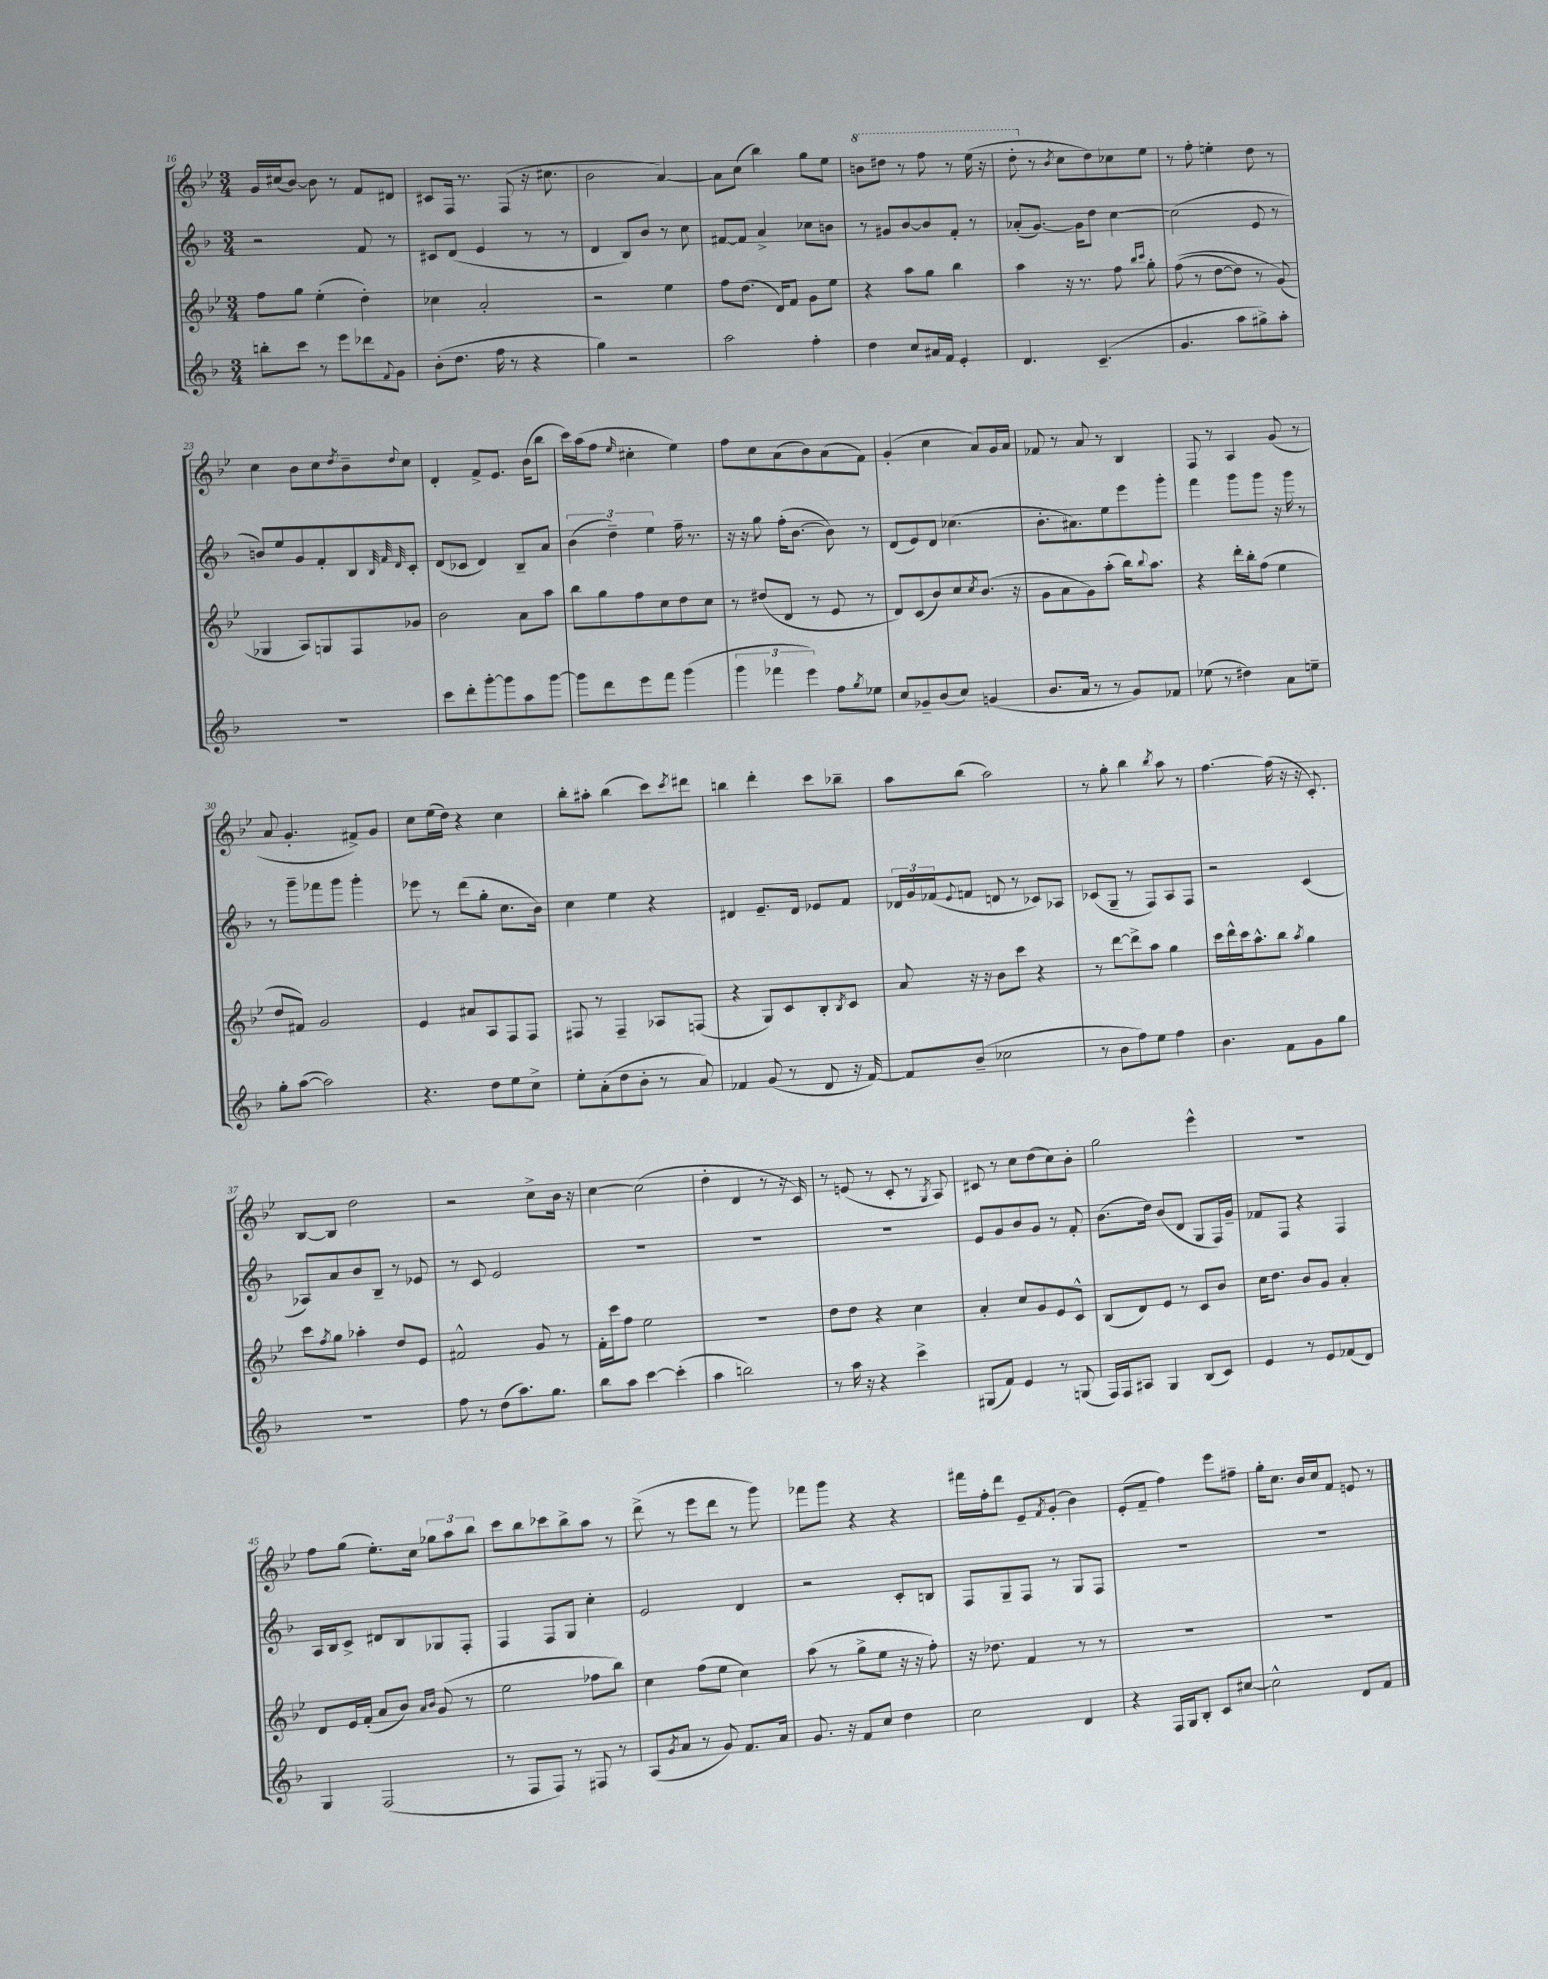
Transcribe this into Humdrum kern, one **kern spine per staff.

**kern	**kern	**kern	**kern
*staff4	*staff3	*staff2	*staff1
*clefG2	*clefG2	*clefG2	*clefG2
*k[b-]	*k[b-e-]	*k[b-]	*k[b-e-]
*M3/4	*M3/4	*M3/4	*M3/4
8bb'\L	8ff\L	2r	16g/LL
.	.	.	(16cc#/J
8ccc\J	8gg\J	.	[8b-/J)
8r	(4ee-'\	.	8b-\]
8eee\L	.	.	8r
8ddd-\	4dd'\)	8f/	8f/L
8qqf/	.	.	.
8g\J	.	8r	8d#/J
=	=	=	=
(8b-'\L	4cc-\	8c#/L	8c#/L
8.dd\J	.	(8d/J	16F/Jk
.	.	.	8.r
.	2a'/	4e/	.
16ff\	.	.	.
8r	.	.	(8F/
4r	.	8r	16r
.	.	.	8.cc#\
.	.	8r	.
=	=	=	=
4gg\)	2r	4d/	2b-\
2r	.	8B-/L)	.
.	.	8b-/J	.
.	4ee-\	8r	[4a/)
.	.	8cc\	.
=	=	=	=
2aa\	8ff\L	[8f#/L	8a\]L
.	(8.dd\J	8f#/]J	(8cc\J
.	.	4a^/	4bb-\)
.	16d/LK)	.	.
.	8f/J	.	.
4ff'\	8g\L	8cc-\L	8gg\L
.	8ee-\J	8b\J	8ee-\J
=	=	=	=
4dd\	4r	8r	8bb\L
.	.	8g#/L	8ddd#\J
8cc/L	8aa\L	[8b-/	8r
16a#/L	8gg\J	8b-/]	8fff\
16f/JJ	.	.	.
4e'/	4bb-\	8f'/J	8r
.	.	8r	(16eee-\
.	.	.	16r
=	=	=	=
4.d/	4aa\	(8a-'/L	8ddd'\
.	.	[8.g/J)	8r
.	.	.	8qb-/
.	16r	.	8cc\L
.	8.r	16g\]LK	.
(4.c~/	.	8dd\J	8dd\)
.	8ff\	[4cc\	8cc-\
.	16qqbb-/LL	.	.
.	16qqccc/JJ	.	.
.	8gg'\	.	8ee-\J
=	=	=	=
4.g/	&((8ff\	(2cc\]	8r
.	8r	.	8ff'\
.	[8dd\L	.	4ee'\
8aa\L	8dd\]J)	.	.
8gg#^\)	8r	8e/	8dd\
8aa'\J	(8g/&)	8r	8r
=	=	=	=
2.r	4G-/	8b/L)	4cc\
.	.	8ee/	.
.	8A/L)	8g/	8b-\L
.	8G/	8f'/	8cc\
.	.	.	8qdd/
.	8F/	8B-/	8b-~\
.	.	32qqB-/	.
.	.	32qqf/	.
.	.	32qqd/	8qqdd/
.	8g-/J	8c'/J	8cc\J
=	=	=	=
8ccc\L	2b-\	(8d/L	4d'/
8ddd'\	.	8c-/J	.
[8ggg'\	.	4d/)	8f^/L
8ggg\]	.	.	8.e-/J
8aa\	8a\L	8B-~/L	.
.	.	.	(16b-\LK
[8ggg\J	8aa\J	8a/J	8bb-\J
=	=	=	=
8ggg\]L	8bb-\L	(6b-\	16ccc\LL)
.	.	.	(16aa\J
8ddd\	8gg\	.	8ff\J
.	.	6dd~\)	.
.	.	.	16qqee-/
8eee\	8ff\	.	4cc#'\
.	.	6ee\	.
8fff\J	8cc\	.	.
(4ggg\	8dd\	16ff~\	4ee-\)
.	.	8.r	.
.	8cc\J	.	.
=	=	=	=
6ggg\	8r	16r	8ff\L
.	.	16r	.
.	(8dd#/L	8gg\	8cc\
6fff-\	.	.	.
.	8d/J	(16ff'\LK	(8a\
.	.	[8.b-\J	.
6eee\)	.	.	.
.	8r	.	8b-\)
8ff\L	8e-/	8b-\])	(8a\
8qgg/	.	.	.
8ee-\J	8r	8r	8f\J)
=	=	=	=
8cc/L	8d/L)	(8d/L	(4g'/
8g-~/	(8c/	8e/)	.
(8b-/	8b-/)	8d/J	4cc\
8cc/J)	8cc/	(4.cc-\	.
.	8qcc/	.	.
(4g/	(8.b-/J	.	8a/L)
.	.	.	16g/L
.	16r	.	16a/JJ
=	=	=	=
8.b-/L	8g\L	8.b-'\L	8f-/
.	8a\	.	8r
16a/Jk	.	8.a#\)	.
8r	8g\)	.	8a/
8r	(8aa'\J	8ee\	8r
8g/L)	16bb-\LK)	8eee\	4B-/
.	8qqbb-/	.	.
.	8.aa\J	.	.
8f-/J	.	8ggg'\J	.
=	=	=	=
(8ee-\	4r	4fff\	8F/
8r	.	.	8r
4dd#\)	16ddd'\LL	8ggg\L	4A/
.	16bb-'\J	.	.
.	(8ff\J	8ggg\J	.
8a\L	4ee-\	16r	(8g/
.	.	16ggg\	.
8ee~\J	.	8r	8r
=	=	=	=
8gg'\L	8dd/L	8r	8a/
([8aa\J	8f#/J)	8ggg~\L	4.g'/
2aa\])	2g/	8fff-\	.
.	.	8ggg\J	.
.	.	4ggg'\	8f#^/L)
.	.	.	8g/J
=	=	=	=
4.r	4e-/	8eee-\	8cc\L
.	.	8r	(16ee-\L
.	.	.	16dd\JJ)
.	8a#/L	(8ddd\L	4r
8dd\L	8A/	8gg'\J	.
8ee\	8F/	8.cc\L	4cc\
8cc^\J	8F/J	.	.
.	.	16b-\Jk)	.
=	=	=	=
8ee'\L	8F#/	4cc\	8bb-'\L
(8a'\	8r	.	8aa#'\J
8dd\	4F#~/	4ee\	(4bb-\
8b-'\J	.	.	.
8r	8A-/L	4r	8ccc\L)
.	.	.	8qccc/
8a/)	(8F/J	.	8ddd#\J
=	=	=	=
4f-/	4r	4d#/	4bb\
(8g/	8G/L)	8.e~/L	4ddd'\
8r	8c/	.	.
.	.	16d#/Jk	.
8d/	8B-'/	8e-/L	8ccc\L
.	8qB-/	.	.
16r	8c/J	8f/J	8bb-~\J
[16f-/)	.	.	.
=	=	=	=
8f-/]L	8a/	24d-/LL	8aa\L
.	.	24g/	.
.	.	(24f-/J	.
.	.	8qqe/	.
(8b-~/J	16r	8f/J	(8bb-\J
.	16r	.	.
2cc-\	8b-\L	8d/	2aa\)
.	8ccc\J	8r	.
.	4r	8c-/L)	.
.	.	8A-/J	.
=	=	=	=
8r	8r	(8c-/L	8r
8b-\L	[8ddd\L	8G~/J	8gg'\
8ff\)	8ddd^\]	8r	4bb-\
8ee\J	8aa\J	8F/L)	.
.	.	.	8qbb-/
4ff\	4gg\	8A/	8aa\
.	.	8F/J	8r
=	=	=	=
4.b-\	16ccc\LL	2r	[4.ff\
.	16ddd^^\	.	.
.	16ccc\J	.	.
.	8.aa^^\	.	.
8f\L	8bb-\J	.	(16ff\]
.	.	.	16r
.	8qaa/	.	.
8g\	4gg\	(4c/	16r
.	.	.	8.c'/)
8gg\J	.	.	.
=	=	=	=
2.r	8ccc\L	8A-/L)	[8B-/L
.	8qff/	.	.
.	8gg\J	8a/	8B-/]J
.	4aa-'\	8b-/	2dd\
.	.	8B-~/J	.
.	8dd/L	8r	.
.	8e-/J	8e-/	.
=	=	=	=
8ff\	2f#^^/	8r	2r
8r	.	8c/	.
(8dd\L	.	2e/	.
8.aa\)	.	.	.
.	8g/	.	8cc^\L
8.gg\J	.	.	.
.	8r	.	16b-\Jk
.	.	.	16r
=	=	=	=
8bb-\L	16f'\LL	2.r	[4cc\
.	16ccc\J	.	.
8aa\J	8ff\J	.	.
[4ccc\	2ee-\	.	(2cc\]
(4ccc'\]	.	.	.
=	=	=	=
4aa\	2.r	2.r	4dd'\
2bb\)	.	.	4d/
.	.	.	8r
.	.	.	16r
.	.	.	16c/)
=	=	=	=
8r	8dd\L	2.r	8r
16aa\	8dd\J	.	(8e/
16r	.	.	.
4r	4r	.	8r
.	.	.	8c'/
4ccc^\	4cc\	.	8r
.	.	.	8qG/
.	.	.	8A/)
=	=	=	=
(8G#/L	4a'/	8e/L	8c#/
8f/J)	.	8g/	8r
4e/	8cc/L	8b-/	8cc\L
.	8g/	8g/J	(8dd\
8r	8e-/	8r	8cc\)
(8G/	8c^^/J	8f'/	8b-'\J
=	=	=	=
16F/LL)	(8B-/L	(8.b-\L	2gg\
16F/J	.	.	.
8A#/J	8d/)	.	.
.	.	16dd\Jk)	.
4G/	8e-/J	(8b-/L	.
.	8r	8d/J	.
(8B-/L	8c/L	8G/L	4eee-^^\
8c/J)	8b-/J	16F/L)	.
.	.	16g~/JJ	.
=	=	=	=
4e/	16cc\LK	8f-/L	2.r
.	8.dd\J	.	.
.	.	8F/J	.
8r	8b-/L	4r	.
8e/L	8g/J	.	.
(8f-/	4a'/	4F/	.
8d/J)	.	.	.
=	=	=	=
4G/	8d/L	16A/LL	8ff\L
.	.	16B-/J	.
.	16e-/L	8c^/J	(8gg\J
.	(16f'/JJ	.	.
(2F/	8a/L	8d#/L	8.ee-'\L)
.	8b-/J)	8B-/	.
.	.	.	16cc\Jk
.	16qqa/LL	.	.
.	16qqb-/JJ	.	.
.	(8g/	8G-/	12gg-\L
.	.	.	12aa\
.	8r	8F'/J	.
.	.	.	12bb-\J
=	=	=	=
8r	2ee-\	4F/	8ccc\L
8F/L	.	.	8bb-\
8F/J)	.	8F/L	8ccc-\
8r	.	8G/J	8bb-^\
8F#/	8ff-\L	4cc'\	8aa\J
8r	8bb-\J)	.	8r
=	=	=	=
(8A/L	4cc\	2e/	(8ddd^\
8qg/	.	.	.
8a/J	.	.	8r
8r	(8ff\L	.	8eee-\L
8g/)	8ee-\J	.	8ddd\J
8.f/L	4cc\)	4d/	8r
.	.	.	8ggg\)
16a/Jk	.	.	.
=	=	=	=
8.g/	(8aa\	2r	8fff-\L
.	8r	.	8ggg\J
16r	.	.	.
8f/L	8gg^\L	.	4r
8cc/J	8ee-\J	.	.
4dd\	16r	8c'/L	4r
.	16r	.	.
.	8ff'\)	8B/J	.
=	=	=	=
2cc\	16r	8F/L	16fff#\LL
.	8.dd-\	.	16ff'\J
.	.	8G~/	8ddd\J
.	4f/	8F/J	8e-~/L
.	.	.	8qf/
.	.	8r	(8g'/J
4d/	8r	8G/L	4b-\)
.	8r	8F/J	.
=	=	=	=
4r	2.r	2.r	(8e-'/L
.	.	.	8f~/J
16F/LL	.	.	4ff\)
16G/J	.	.	.
8B-'/J	.	.	.
8c/L	.	.	8eee-\L
[8cc#/J	.	.	8ff#~\J
=	=	=	=
2cc#^^\]	2.r	2.r	16gg'\LK
.	.	.	8.cc\J
.	.	.	16b-/LL
.	.	.	16cc/J
.	.	.	8f/J
8d/L	.	.	8e/
8f/J	.	.	8r
==	==	==	==
*-	*-	*-	*-
